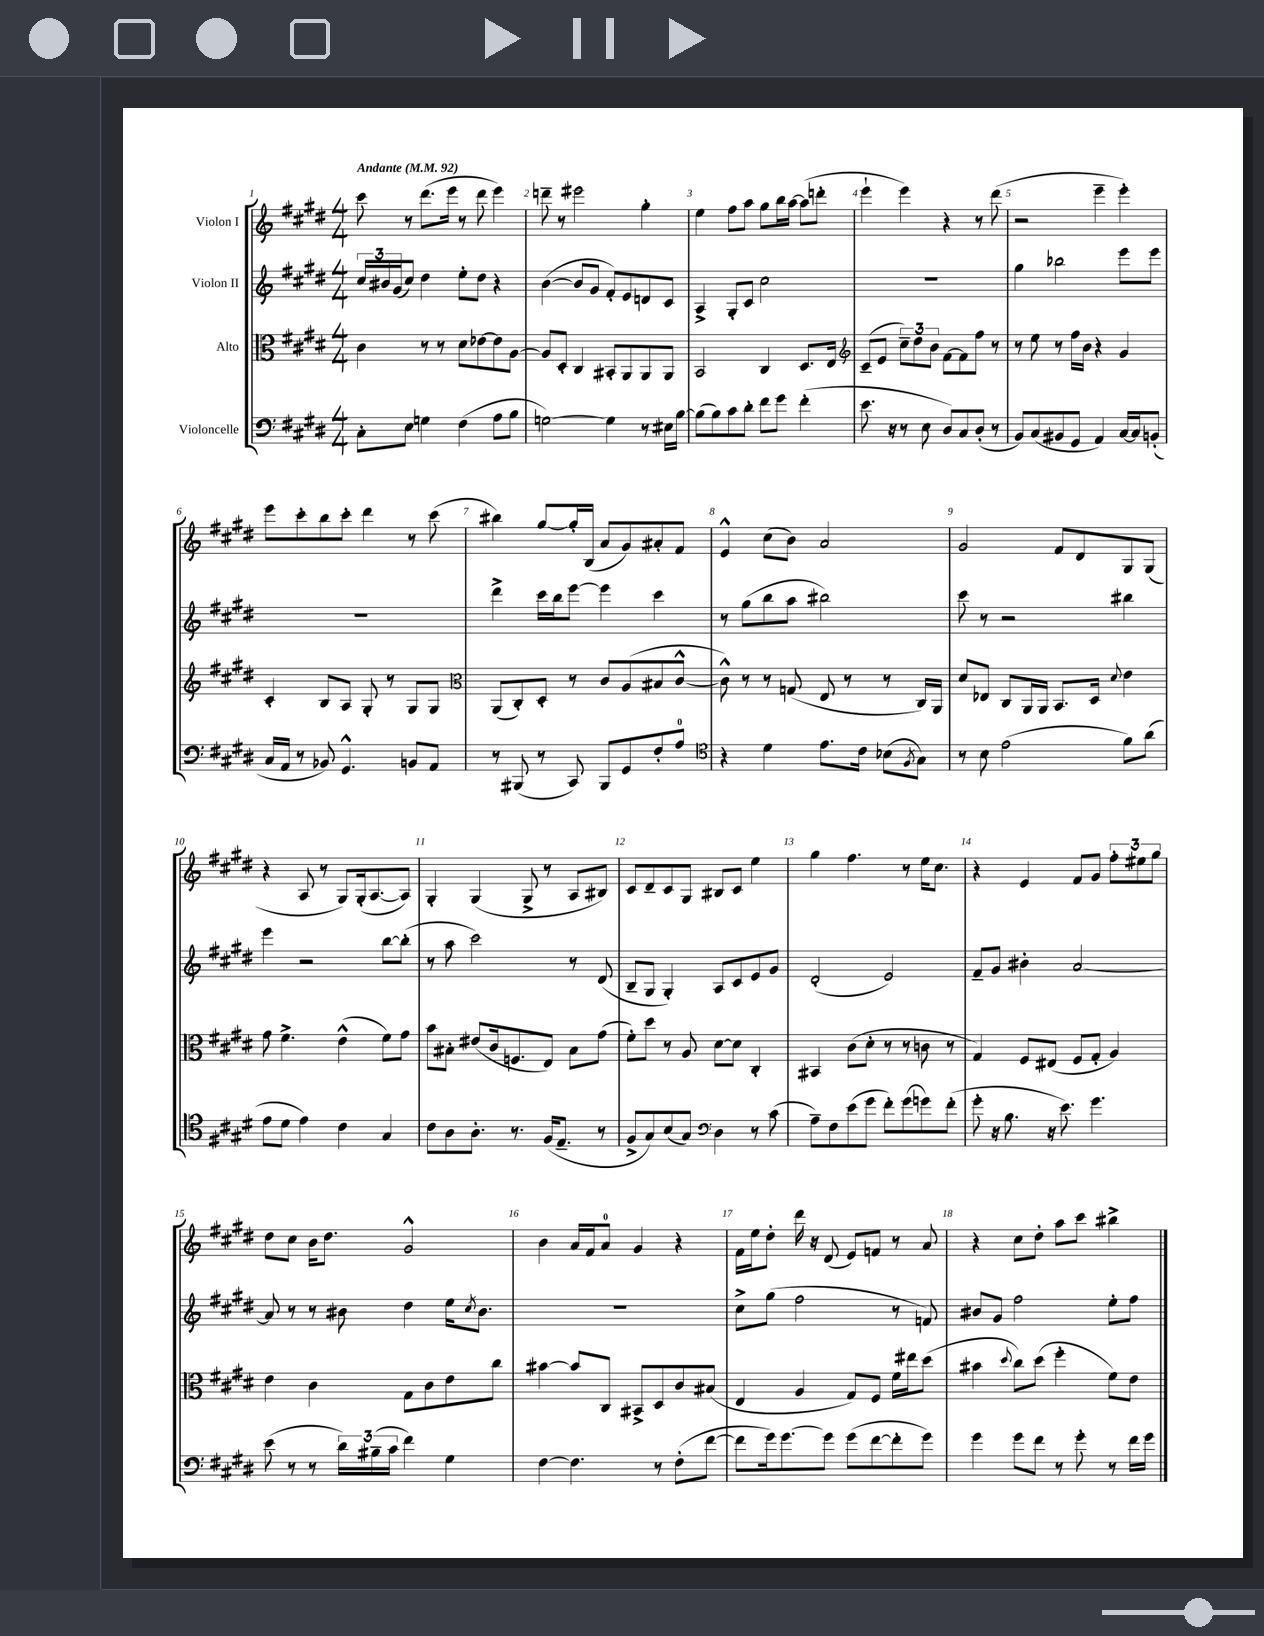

**kern	**kern	**kern	**kern
*staff4	*staff3	*staff2	*staff1
*clefF4	*clefC3	*clefG2	*clefG2
*k[f#c#g#d#]	*k[f#c#g#d#]	*k[f#c#g#d#]	*k[f#c#g#d#]
*M4/4	*M4/4	*M4/4	*M4/4
*MM92	*MM92	*MM92	*MM92
8C#'	4c#	24cc#	8ccc#
.	.	24b#	.
.	.	(24g#	.
8E	.	8cc#)	8r
4G	8r	4dd#	(8.ddd#
.	8r	.	.
.	.	.	16eee
(4F#	8d#	8ee'	8r
.	[8e-	8dd#	8ddd#
8A	8e-]	4r	4eee)
8B	[8A	.	.
=	=	=	=
[2G)	8A]	([4b	8ddd~
.	8D#'	.	8r
.	4C#	8b]	2eee#
.	.	8g#	.
4G]	8BB#'	8f#')	.
.	8AA	8e	.
8r	8AA	8d	4gg#'
16E#	8AA	8c#	.
[16B	.	.	.
=	=	=	=
(8B]	2BB	4A^	4ee
8B)	.	.	.
8c#	.	8G#'	8ff#
8d#'	.	8c#	8aa
8f#	4C#	2cc#	8gg#
8g#	.	.	16bb
.	.	.	[16aa
(4f#'	8.D#	.	(8aa]
.	.	.	8ddd'
.	16E	.	.
=	=	=	=
*	*clefG2	*	*
8.e	(8c#~	1r	4eee`
.	8e	.	.
16r	.	.	.
8r	12cc#~)	.	4eee)
.	12dd#	.	.
8E	.	.	.
.	12b	.	.
8D#)	[8f#	.	4r
8C#	8f#]	.	.
(8D#'	8ff#	.	8r
8r	8r	.	(8ddd#
=	=	=	=
8BB)	8r	4gg#	2r
(8C#	8ee	.	.
8BB#	8r	2bb-	.
8GG#	16ff#	.	.
.	16b	.	.
4AA)	4r	.	4eee~
[16C#	4g#	8eee	4eee')
16C#]	.	.	.
(8BB'	.	8eee	.
=	=	=	=
16C#	4c#'	1r	8eee
16AA	.	.	.
8r	.	.	8ccc#'
8BB-)	8B	.	8bb
4.GG#^^	8A	.	8ccc#'
.	8G#'	.	4ddd#
.	8r	.	.
8BB	8G#	.	8r
8AA	8G#	.	(8ccc#
=	=	=	=
*	*clefC3	*	*
8r	(8AA	4ddd#^	4bb#)
(8BBB#	8C#')	.	.
8r	8D#'	16ccc#	[8gg#
.	.	16bb	.
8CC#)	8r	[8eee	16gg#']
.	.	.	(16B
8BBB#	8c#	4eee]	8a
8GG#	(8A	.	8g#)
8F#'	8B#	4ccc#	8a#'
8A	[8c#^^	.	8f#
=	=	=	=
*clefC4	*	*	*
4r	8c#^^])	8r	4e^^
.	8r	(8gg#	.
4d#	8r	8bb	(8cc#
.	(8G	8aa	8b)
8.e	8E	2bb#)	2a
.	8r	.	.
16c#	.	.	.
(8B-	8r	.	.
8qF#	.	.	.
8G#)	16C#)	.	.
.	16AA	.	.
=	=	=	=
8r	8d#	8ccc#	2g#
8B	8E-	8r	.
(2e	8C#	2r	.
.	16AA	.	.
.	16AA	.	.
.	8.BB	.	8f#
.	.	.	8d#
.	16D#	.	.
.	8qqd#	.	.
8f#)	4e	4bb#	8G#
(8a	.	.	(8G#
=	=	=	=
8e	8g#	4eee	4r
8d#	4.f#^	.	.
4e)	.	2r	8A
.	.	.	8r
4c#	(4e^^	.	8G#)
.	.	.	(16G#'
.	.	.	[8.A
4G#	8f#)	[8bb	.
.	8g#	(8bb']	8A])
=	=	=	=
8c#	8b	8r	4G#'
8A	8B#'	8aa	.
8.A'	(8e#	2ccc#)	(4G#
.	16c#	.	.
8.r	8.F	.	.
.	.	.	8G#^
(16F#	8E)	.	8r
8.E~	.	.	.
.	8B#	8r	8A
8r	(8g#	(8d#	8B#)
=	=	=	=
8F#^	8f#')	8B~	8c#
8G#)	8dd#	8G#	8d#~
(8B	8r	4G#')	8c#
8G#)	8A	.	8G#
*clefF4	*	*	*
4D#	[8d#	8A	8B#
.	8d#]	8c#	8c#
8r	4C#'	8e	4ee
(8c#	.	8g#	.
=	=	=	=
8A~)	4BB#	(2d#'	4gg#
8F#	.	.	.
(8e	(8c#	.	4.ff#
8g#	8d#'	.	.
8f#')	8r	2e)	.
(8g#	8r	.	8r
8g)	8c	.	16ee
.	.	.	8.cc#
(8f#'	8r	.	.
=	=	=	=
8g#'	4G#)	8f#~	4r
16r	.	8g#	.
8.B	.	.	.
.	8F#	4b#'	4e
16r	(8E#	.	.
8.e)	.	.	.
.	8F#	[2a	8f#
4.g#	8G#'	.	8g#
.	4A)	.	12ff#'
.	.	.	12ee#
.	.	.	12gg#
=	=	=	=
(8e	4e	8a]	8dd#
8r	.	8r	8cc#
8r	4c#	8r	16b
.	.	.	8.dd#
24d#)	.	8b#	.
(24B#~	.	.	.
24c#	.	.	.
4f#)	8G#	4dd#	2g#^^
.	8c#	.	.
4G#	8e	16ee	.
.	.	8qcc#	.
.	.	8.b#	.
.	8cc#	.	.
=	=	=	=
[4F#	[4b#	1r	4b
4.F#]	8b#]	.	16a
.	.	.	16f#
.	8C#	.	8a
.	8BB#^	.	4g#
8r	8D#	.	.
(8F#'	8c#	.	4r
[8f#	(8B#	.	.
=	=	=	=
8f#]	4E	8cc#^	16f#
.	.	.	16ee
16g#)	.	(8gg#	8dd#'
[8.g#	.	.	.
.	4A	2ff#	16ddd#
.	.	.	16r
8g#]	.	.	(8d#
(8g#	8G#)	.	8e)
[8f#	8F#	.	8f
8f#']	16f#	8r	8r
.	16ee#	.	.
8g#)	(8dd#	8f)	8a
=	=	=	=
4g#	4b#	8b#	4r
.	.	8g#	.
.	8qqdd#	.	.
8g#	8cc#)	2ff#	8cc#
8f#	(8dd#	.	8dd#'
8r	4ff#'	.	8aa
8g#'	.	.	8ccc#
8r	8f#)	8ee'	4bb#^
16f#	8e	8ff#	.
16g#	.	.	.
==	==	==	==
*-	*-	*-	*-
